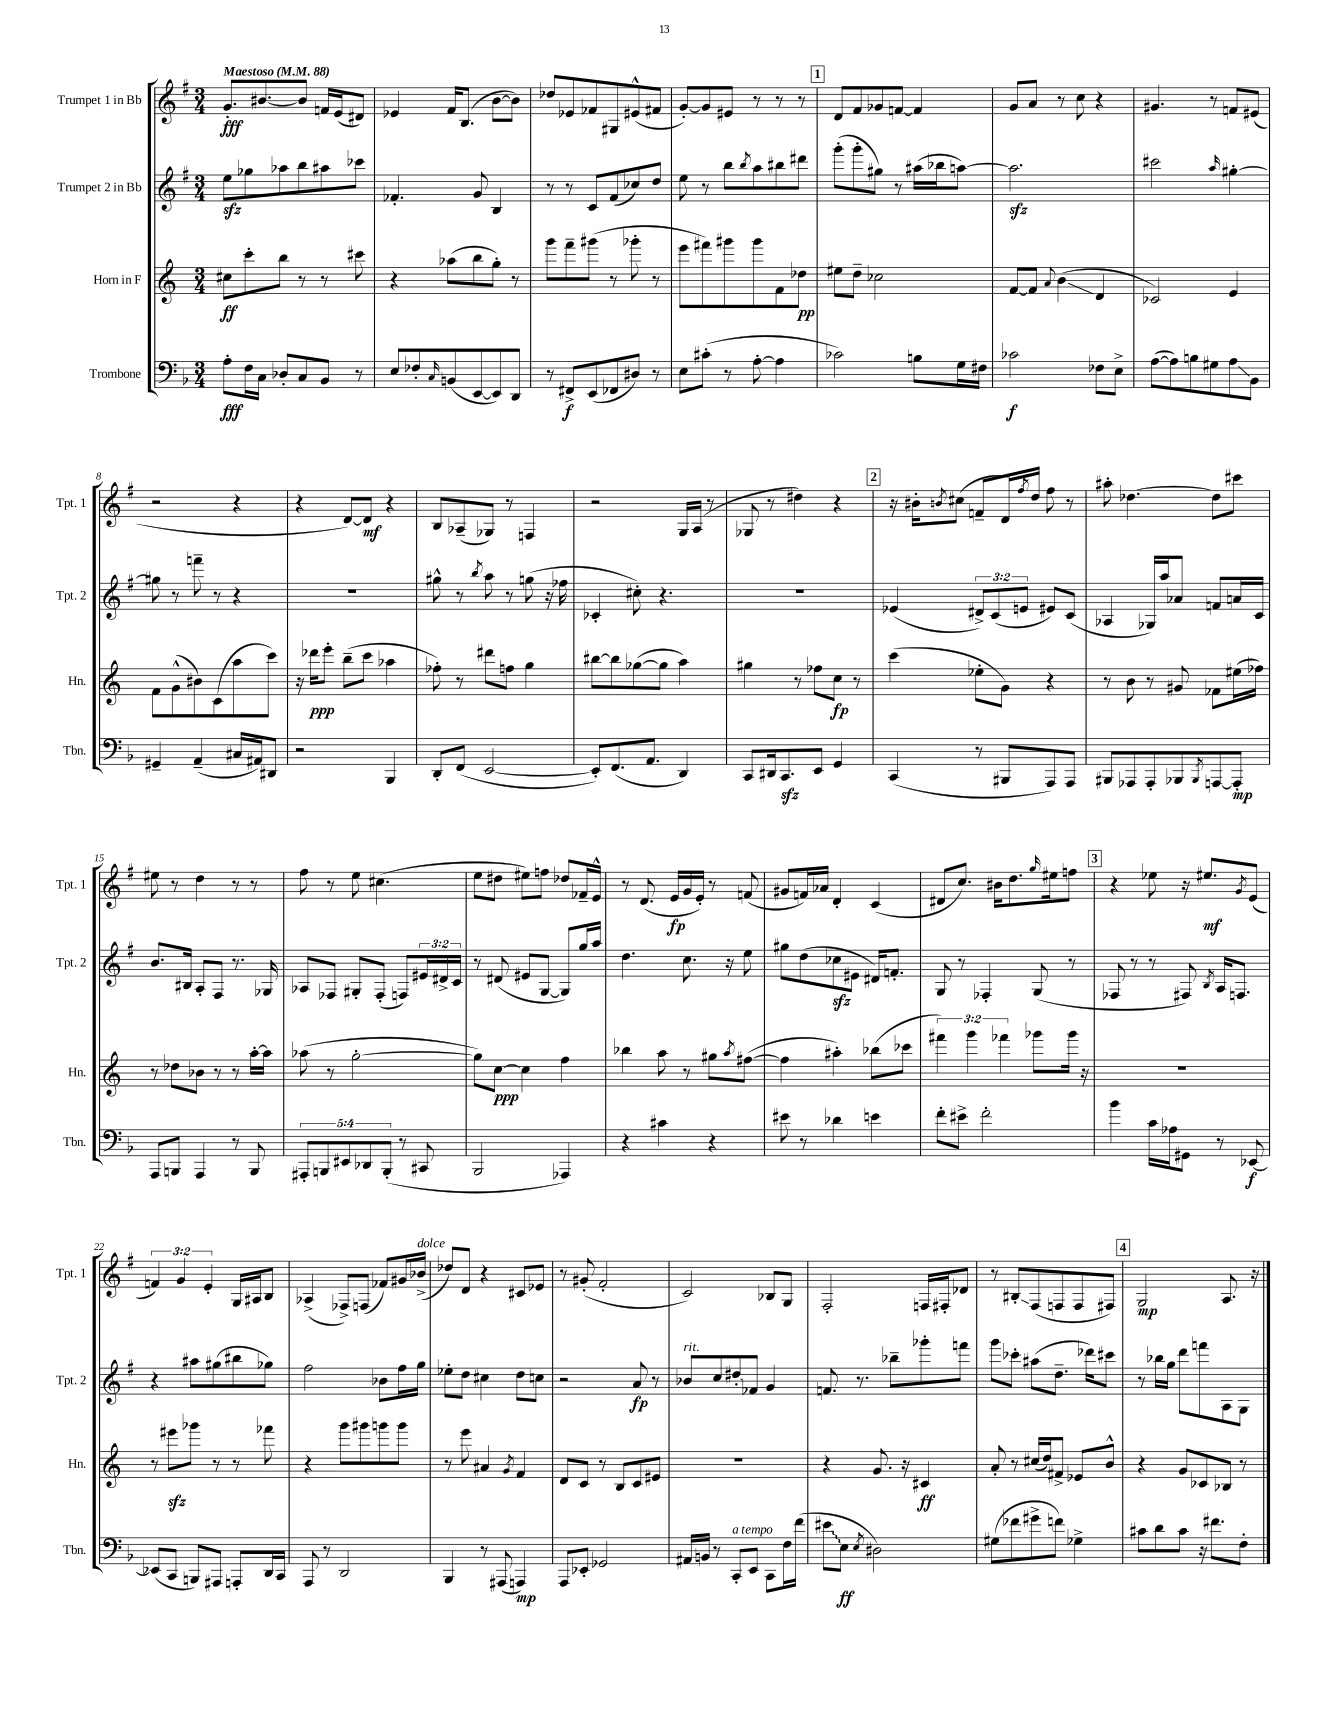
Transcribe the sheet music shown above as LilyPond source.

<<
\new StaffGroup <<
\new Staff = "s0" \with { instrumentName = "Trumpet 1 in Bb" shortInstrumentName = "Tpt. 1" } {
    \clef treble \key g \major \numericTimeSignature \time 3/4 \override Staff.TupletNumber.text = #tuplet-number::calc-fraction-text \tempo "Maestoso" 4 = 88
    g'8.-.\fff bis'8.~ bis'8 f'16 e'16( dis'8) |
    ees'4 fis'16 b8.( b'8~ b'8) |
    des''8 ees'8 fes'8 gis8 eis'8-^( fis'8 |
    g'8~-.) g'8 eis'8 r8 r8 r8 |
    \mark \markup { \box "1" } d'8 fis'8 ges'8 f'8~ f'4 |
    g'8 a'8 r8 c''8 r4 |
    gis'4. r8 f'8 eis'8( |
    r2 r4 |
    r4 d'8~) d'8\mf r4 |
    b8 aes8--( ges8) r8 f4 |
    r2 g16 a16( r8 |
    ges8 r8 dis''4) r4 |
    \mark \markup { \box "2" } r16 bis'16-. \acciaccatura { b'8 } cis''8( f'8-- d'16) \acciaccatura { fis''8 } d''16 fis''8 r8 |
    ais''8-. des''4.~ des''8 cis'''8 |
    eis''8 r8 d''4 r8 r8 |
    fis''8 r8 e''8 cis''4.( |
    e''8 dis''8 eis''8) f''8 des''8 fes'16-- e'16-^ |
    r8 d'8.( e'16\fp g'16 e'16-.) r8 f'8( |
    gis'8 f'16) aes'16 d'4-. c'4( |
    dis'8 c''8.) bis'16 d''8. \grace { g''16 } eis''16 f''8 |
    \mark \markup { \box "3" } r4 ees''8 r16 eis''8.\mf \acciaccatura { g'8 } e'8( |
    \tuplet 3/2 { f'4) g'4 e'4-. } g16 ais16 b8 |
    aes4->( fes8->) f8( fes'8) gis'16 bes'16->^\markup { \italic "dolce" }( |
    des''8) d'8 r4 cis'8 ees'8 |
    r8 gis'8-.( fis'2-. |
    c'2) bes8 g8 |
    fis2-. f16 fis16-. des'8 |
    r8 bis8-.\glissando fis8( f8 f8 fis8) |
    \mark \markup { \box "4" } g2\mp a8. r16 \bar "|." |
}
\new Staff = "s1" \with { instrumentName = "Trumpet 2 in Bb" shortInstrumentName = "Tpt. 2" } {
    \clef treble \key g \major \numericTimeSignature \time 3/4 \override Staff.TupletNumber.text = #tuplet-number::calc-fraction-text
    e''8\sfz ges''8 aes''8 b''8 ais''8 ces'''8 |
    fes'4.-. g'8 b4 |
    r8 r8 c'8 fis'8( ces''8) d''8 |
    e''8 r8 b''8 \acciaccatura { b''8 } a''8 bis''8 dis'''8 |
    \mark \markup { \box "1" } g'''8-.( g'''8-. gis''8) r8 ais''16( bes''16 a''8~) |
    a''2.\sfz |
    cis'''2 \grace { a''16 } gis''4~-. |
    gis''8 r8 f'''8-- r8 r4 |
    R2. |
    gis''8-^ r8 \acciaccatura { b''8 } a''8 r8 g''8( r16 fes''16 |
    ces'4-. cis''8-.) r4. |
    R2. |
    \mark \markup { \box "2" } ees'4( \tuplet 3/2 { dis'8->) c'8( e'8 } eis'8) c'8( |
    aes4 ges16) a''16 aes'8 f'8 a'16 c'16 |
    b'8. bis16 a8-. fis8 r8. ges16 |
    aes8 fes8 gis8-. fes8-.( f8) \tuplet 3/2 { eis'16 dis'16-> c'16 } |
    r8 dis'8( eis'8 g8~ g8) g''16 a''16 |
    d''4. c''8. r16 e''8 |
    gis''8 d''8( ces''8\sfz eis'8 dis'16) f'8.-. |
    g8 r8 fes4-. g8( r8 |
    \mark \markup { \box "3" } fes8 r8 r8 fis8) \acciaccatura { b8 } a16 f8. |
    r4 ais''8 gis''8( bis''8 ges''8) |
    fis''2 bes'8 fis''16 g''16 |
    ees''8-. d''8 cis''4 d''8 c''8 |
    r2 a'8\fp r8 |
    bes'8^\markup { \italic "rit." } c''8 dis''8-.\glissando fes'8 g'4 |
    f'8. r8. bes''8-- ges'''8-. f'''8 |
    g'''8 ces'''8-. ais''8( d''8.-- des'''16) cis'''8 |
    \mark \markup { \box "4" } r8 bes''16 g''16 d'''8 f'''8 a8 g8 \bar "|." |
}
\new Staff = "s2" \with { instrumentName = "Horn in F" shortInstrumentName = "Hn." } {
    \clef treble \key c \major \numericTimeSignature \time 3/4 \override Staff.TupletNumber.text = #tuplet-number::calc-fraction-text
    cis''8\ff c'''8-. b''8 r8 r8 cis'''8 |
    r4 aes''8( b''8 g''8-.) r8 |
    g'''8 f'''8-- gis'''8( r8 ges'''8-. r8 |
    e'''8 fis'''8) gis'''8 gis'''8 f'8 des''8\pp |
    \mark \markup { \box "1" } eis''8 d''8-- ces''2 |
    f'8~ f'8 \appoggiatura { a'8 } b'4\glissando( d'4 |
    ces'2) e'4 |
    f'8 g'8-^( bis'8) c'8( a''8 c'''8) |
    r16 des'''16\ppp e'''8-. b''8--( c'''8 aes''4 |
    fes''8-.) r8 dis'''8 f''8 g''4 |
    bis''8~ bis''8 ges''8~( ges''8 a''4) |
    gis''4 r8 fes''8 c''8\fp r8 |
    \mark \markup { \box "2" } c'''4( ees''8-. g'8) r4 |
    r8 b'8 r8 gis'8 fes'8 eis''16( fes''16) |
    r8 des''8 bes'8 r8 r8 a''16~-. a''16 |
    aes''8( r8 g''2~-. |
    g''8) c''8~\ppp c''4 f''4 |
    bes''4 a''8 r8 gis''8 \acciaccatura { a''8 } fis''8~( |
    fis''4 ais''4-.) bes''8( ces'''8 |
    \tuplet 3/2 { fis'''4) g'''4 fes'''4 } ges'''8 ges'''16 r16 |
    \mark \markup { \box "3" } r2. |
    r8 eis'''8\sfz ges'''8 r8 r8 fes'''8 |
    r4 g'''8 gis'''8 g'''8 g'''8 |
    r8 e'''8 ais'4 \acciaccatura { g'8 } f'4 |
    d'8 c'8 r8 b8 c'8 eis'8 |
    R2. |
    r4 g'8. r16 cis'4\ff |
    a'8-. r8 cis''16( d''16) fis'8-> ees'8 b'8-^ |
    \mark \markup { \box "4" } r4 g'8 ces'8 bes8 r8 \bar "|." |
}
\new Staff = "s3" \with { instrumentName = "Trombone" shortInstrumentName = "Tbn." } {
    \clef bass \key f \major \numericTimeSignature \time 3/4 \override Staff.TupletNumber.text = #tuplet-number::calc-fraction-text
    a8-.\fff f16 c16 des8-. c8 bes,8 r8 |
    e8 fes8-. \grace { c16 } b,8( e,8~ e,8) d,8 |
    r8 fis,8->\f e,8( fes,8 dis8) r8 |
    e8 cis'8-.( r8 a8~-. a4 |
    \mark \markup { \box "1" } ces'2) b8 g16 fis16 |
    ces'2\f fes8 e8-> |
    a8~( a8) b8 gis8 a8\glissando bes,8 |
    gis,4-- a,4--( cis16 ais,16) dis,8 |
    r2 bes,,4 |
    d,8-. f,8( e,2~ |
    e,8-.) f,8.( a,8. d,4) |
    c,8 dis,16 c,8.\sfz e,8 g,4 |
    \mark \markup { \box "2" } c,4( r8 bis,,8 a,,8) a,,8 |
    bis,,8 aes,,8 aes,,8-. bes,,8 \acciaccatura { bes,,8 } a,,8~ a,,8-.\mp |
    a,,8 b,,8 a,,4 r8 b,,8 |
    \tuplet 5/4 { ais,,8-. b,,8 eis,8 des,8 b,,8-.( } r8 cis,8 |
    bes,,2 aes,,4) |
    r4 cis'4 r4 |
    eis'8 r8 des'4 e'4 |
    f'8-. eis'8-> f'2-. |
    \mark \markup { \box "3" } bes'4 c'16 aes16 gis,8 r8 ees,8~\f |
    ees,8( c,8 b,,8) ais,,8 a,,8-. d,16 c,16 |
    a,,8 r8 d,2 |
    bes,,4 r8 ais,,8( a,,4\mp) |
    a,,8 ees,8-. ges,2 |
    ais,16 b,16 r8 c,8-.^\markup { \italic "a tempo" } e,8 c,8 f16 f'16( |
    \once \override Glissando.style = #'zigzag eis'8\glissando e8\ff \acciaccatura { e8 } dis2) |
    gis8( fes'8 gis'8-> f'8) ges4-> |
    \mark \markup { \box "4" } cis'8 d'8 cis'8 r16 fis'8. f8-. \bar "|." |
}
>>
>>
